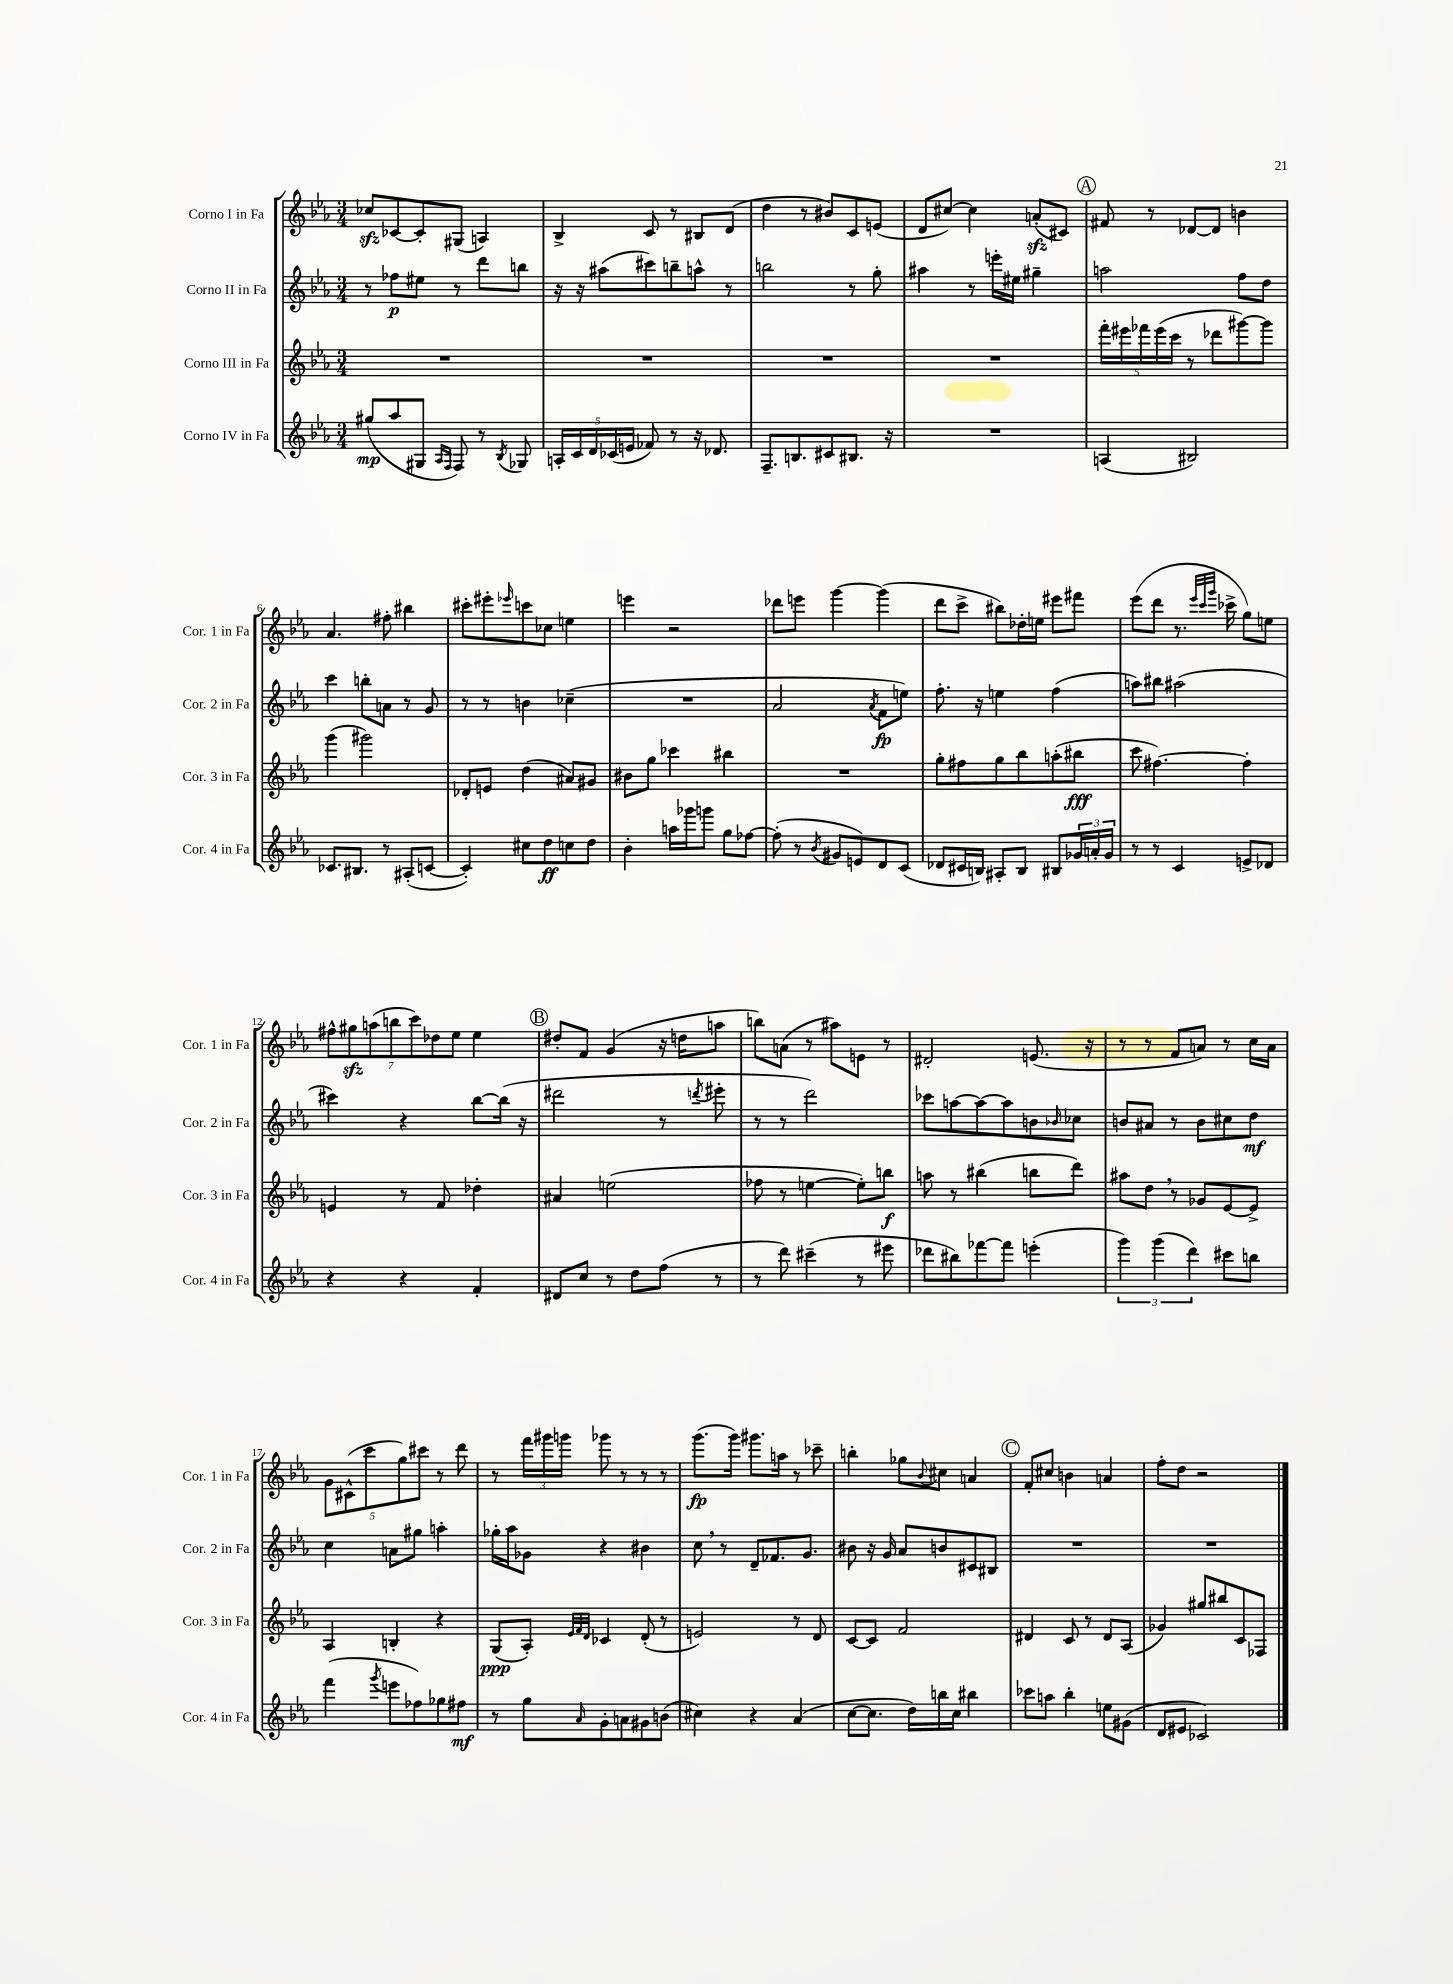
<<
\new StaffGroup <<
\new Staff = "s0" \with { instrumentName = "Corno I in Fa" shortInstrumentName = "Cor. 1 in Fa" } {
    \clef treble \key ees \major \numericTimeSignature \time 3/4
    ces''8\sfz ces'8~ ces'8-. gis8( a4) |
    bes4-> c'8 r8 bis8 d'8( |
    d''4 r8 bis'8) c'8 e'8( |
    d'8 cis''8~) cis''4 a'8-.\sfz( cis'8) |
    \mark \markup { \circle "A" } fis'8 r8 des'8~ des'8 b'4 |
    aes'4. fis''8-. bis''4 |
    cis'''8-. eis'''8-. \grace { ees'''16 } c'''8 ces''8 e''4 |
    e'''4 r2 |
    des'''8 e'''8 g'''4~ g'''4( |
    d'''8 c'''8-> bis''8) des''16-. e''16 eis'''8 fis'''8 |
    ees'''8( d'''8 r8. \grace { ees'''32 c'''32 g'''32 } ces'''16-> g''8) e''8 |
    \tuplet 7/4 { fis''8-^ gis''8\sfz a''8( b''8 c'''8) des''8 ees''8 } ees''4 |
    \mark \markup { \circle "B" } dis''8-. f'8 g'4( r16 d''16 a''8 |
    b''8) a'8( r8 ais''8) e'8 r8 |
    dis'2-. e'8.( r16 |
    r8 r8 f'8 a'8) r8 c''16 a'16 |
    \tuplet 5/4 { g'8 cis'8-^( c'''8 g''8) cis'''8 } r8 d'''8 |
    r8 \tuplet 3/2 { f'''16 gis'''16 g'''16 } ges'''8 r8 r8 r8 |
    g'''8.\fp( g'''16) gis'''8. a''16 r8 ces'''8-- |
    b''4-. ges''8 \appoggiatura { bes'8 } cis''8 a'4 |
    \mark \markup { \circle "C" } f'8-. cis''8 b'4 a'4 |
    f''8-. d''8 r2 \bar "|." |
}
\new Staff = "s1" \with { instrumentName = "Corno II in Fa" shortInstrumentName = "Cor. 2 in Fa" } {
    \clef treble \key ees \major \numericTimeSignature \time 3/4
    r8 fes''8\p eis''8 r8 d'''8 b''8 |
    r16 r16 ais''8( cis'''8) b''8-- a''8-^ r8 |
    b''2 r8 g''8-. |
    ais''4 r8 e'''16-. eis''16 gis''4-- |
    \mark \markup { \circle "A" } a''2 f''8 d''8 |
    c'''4 b''8-. a'8 r8 g'8 |
    r8 r8 b'4 ces''4--( |
    R2. |
    aes'2 \acciaccatura { aes'8 } f'8\fp e''8) |
    f''8.-. r16 e''4 f''4( |
    a''8) bis''8 ais''2( |
    cis'''4) r4 bes''8~ bes''16( r16 |
    \mark \markup { \circle "B" } dis'''2 r8 \acciaccatura { d'''8 } eis'''8-. |
    r8 r8 d'''2) |
    ces'''8 a''8~ a''8~ a''8 b'8 \grace { bes'16 } ces''8 |
    b'8 ais'8 r8 b'8 cis''8 d''8\mf |
    c''4 a'8 gis''8 a''4-. |
    ges''16-. aes''16 ges'8 r4 bis'4 |
    c''8 \breathe r8 d'8-- fes'8. g'8. |
    bis'8 r16 g'16 aes'8 b'8 cis'8 bis8 |
    \mark \markup { \circle "C" } R2. |
    R2. \bar "|." |
}
\new Staff = "s2" \with { instrumentName = "Corno III in Fa" shortInstrumentName = "Cor. 3 in Fa" } {
    \clef treble \key ees \major \numericTimeSignature \time 3/4
    R2. |
    R2. |
    R2. |
    R2. |
    \mark \markup { \circle "A" } \tuplet 5/4 { f'''16-. eis'''16 fes'''16 eis'''16( c'''16 } r8 des'''8 gis'''8~) gis'''8 |
    g'''4( gis'''2) |
    des'8-. e'8 d''4( ais'8) gis'8 |
    bis'8 g''8 ces'''4 bis''4 |
    R2. |
    g''8-. fis''8 g''8 bes''8 a''8-.( bis''8\fff |
    c'''8 fis''4.~) fis''4-. |
    e'4 r8 f'8 des''4-. |
    \mark \markup { \circle "B" } ais'4 e''2( |
    fes''8 r8 e''4~ e''8-.) b''8\f |
    a''8 r8 bis''4( b''8 d'''8) |
    ais''8 d''8 \breathe r8 ges'8 ees'8~ ees'8-> |
    aes4 b4-. r4 |
    g8\ppp( aes8-.) \grace { ees'32 f'32 d'32 } ces'4 d'8-.( r8 |
    e'2) r8 d'8 |
    c'8~ c'8 f'2 |
    \mark \markup { \circle "C" } dis'4 c'8 r8 dis'8 aes8( |
    ges'4) gis''8 bis''8 c'8 fes8 \bar "|." |
}
\new Staff = "s3" \with { instrumentName = "Corno IV in Fa" shortInstrumentName = "Cor. 4 in Fa" } {
    \clef treble \key ees \major \numericTimeSignature \time 3/4
    gis''8\mp( aes''8 gis8 \grace { aes16 f16 } f8) r8 \acciaccatura { bes8 } ges8 |
    \tuplet 5/4 { a16-. c'16 d'16 ces'16( e'16 } fes'8) r8 r16 des'8. |
    f8.-- b8. cis'8 bis8. r16 |
    R2. |
    \mark \markup { \circle "A" } a4( bis2) |
    ces'8. bis8. r8 ais8-.( c'8~ |
    c'4-.) cis''8 d''8\ff c''8 d''8 |
    bes'4-. a''16 ges'''16 g'''8 g''8 fes''8~ |
    fes''8-.( r8 \acciaccatura { bes'8 } gis'8 e'8) d'8 c'8( |
    des'8 cis'16 b16) ais8-. b8 bis8 \tuplet 3/2 { ges'16 a'16-. ges'16 } |
    r8 r8 c'4 e'8-> des'8 |
    r4 r4 f'4-. |
    \mark \markup { \circle "B" } dis'8 c''8 r8 d''8 f''8( r8 |
    r8 d'''8) cis'''4--( r8 eis'''8 |
    des'''8 bis''8) fes'''8~ fes'''8 e'''4-.( |
    \tuplet 3/2 { g'''4) g'''4( d'''4) } cis'''8 b''8 |
    f'''4( \acciaccatura { g'''8 } e'''8 fes''8) ges''8 fis''8\mf |
    r8 g''8 \grace { aes'16 } g'8-. a'8 gis'8 b'8( |
    cis''4) r4 aes'4( |
    c''8~ c''8. d''16) b''16 c''16 bis''4 |
    \mark \markup { \circle "C" } ces'''8 a''8 bes''4-. e''8 gis'8( |
    d'8 eis'8 ces'2) \bar "|." |
}
>>
>>
